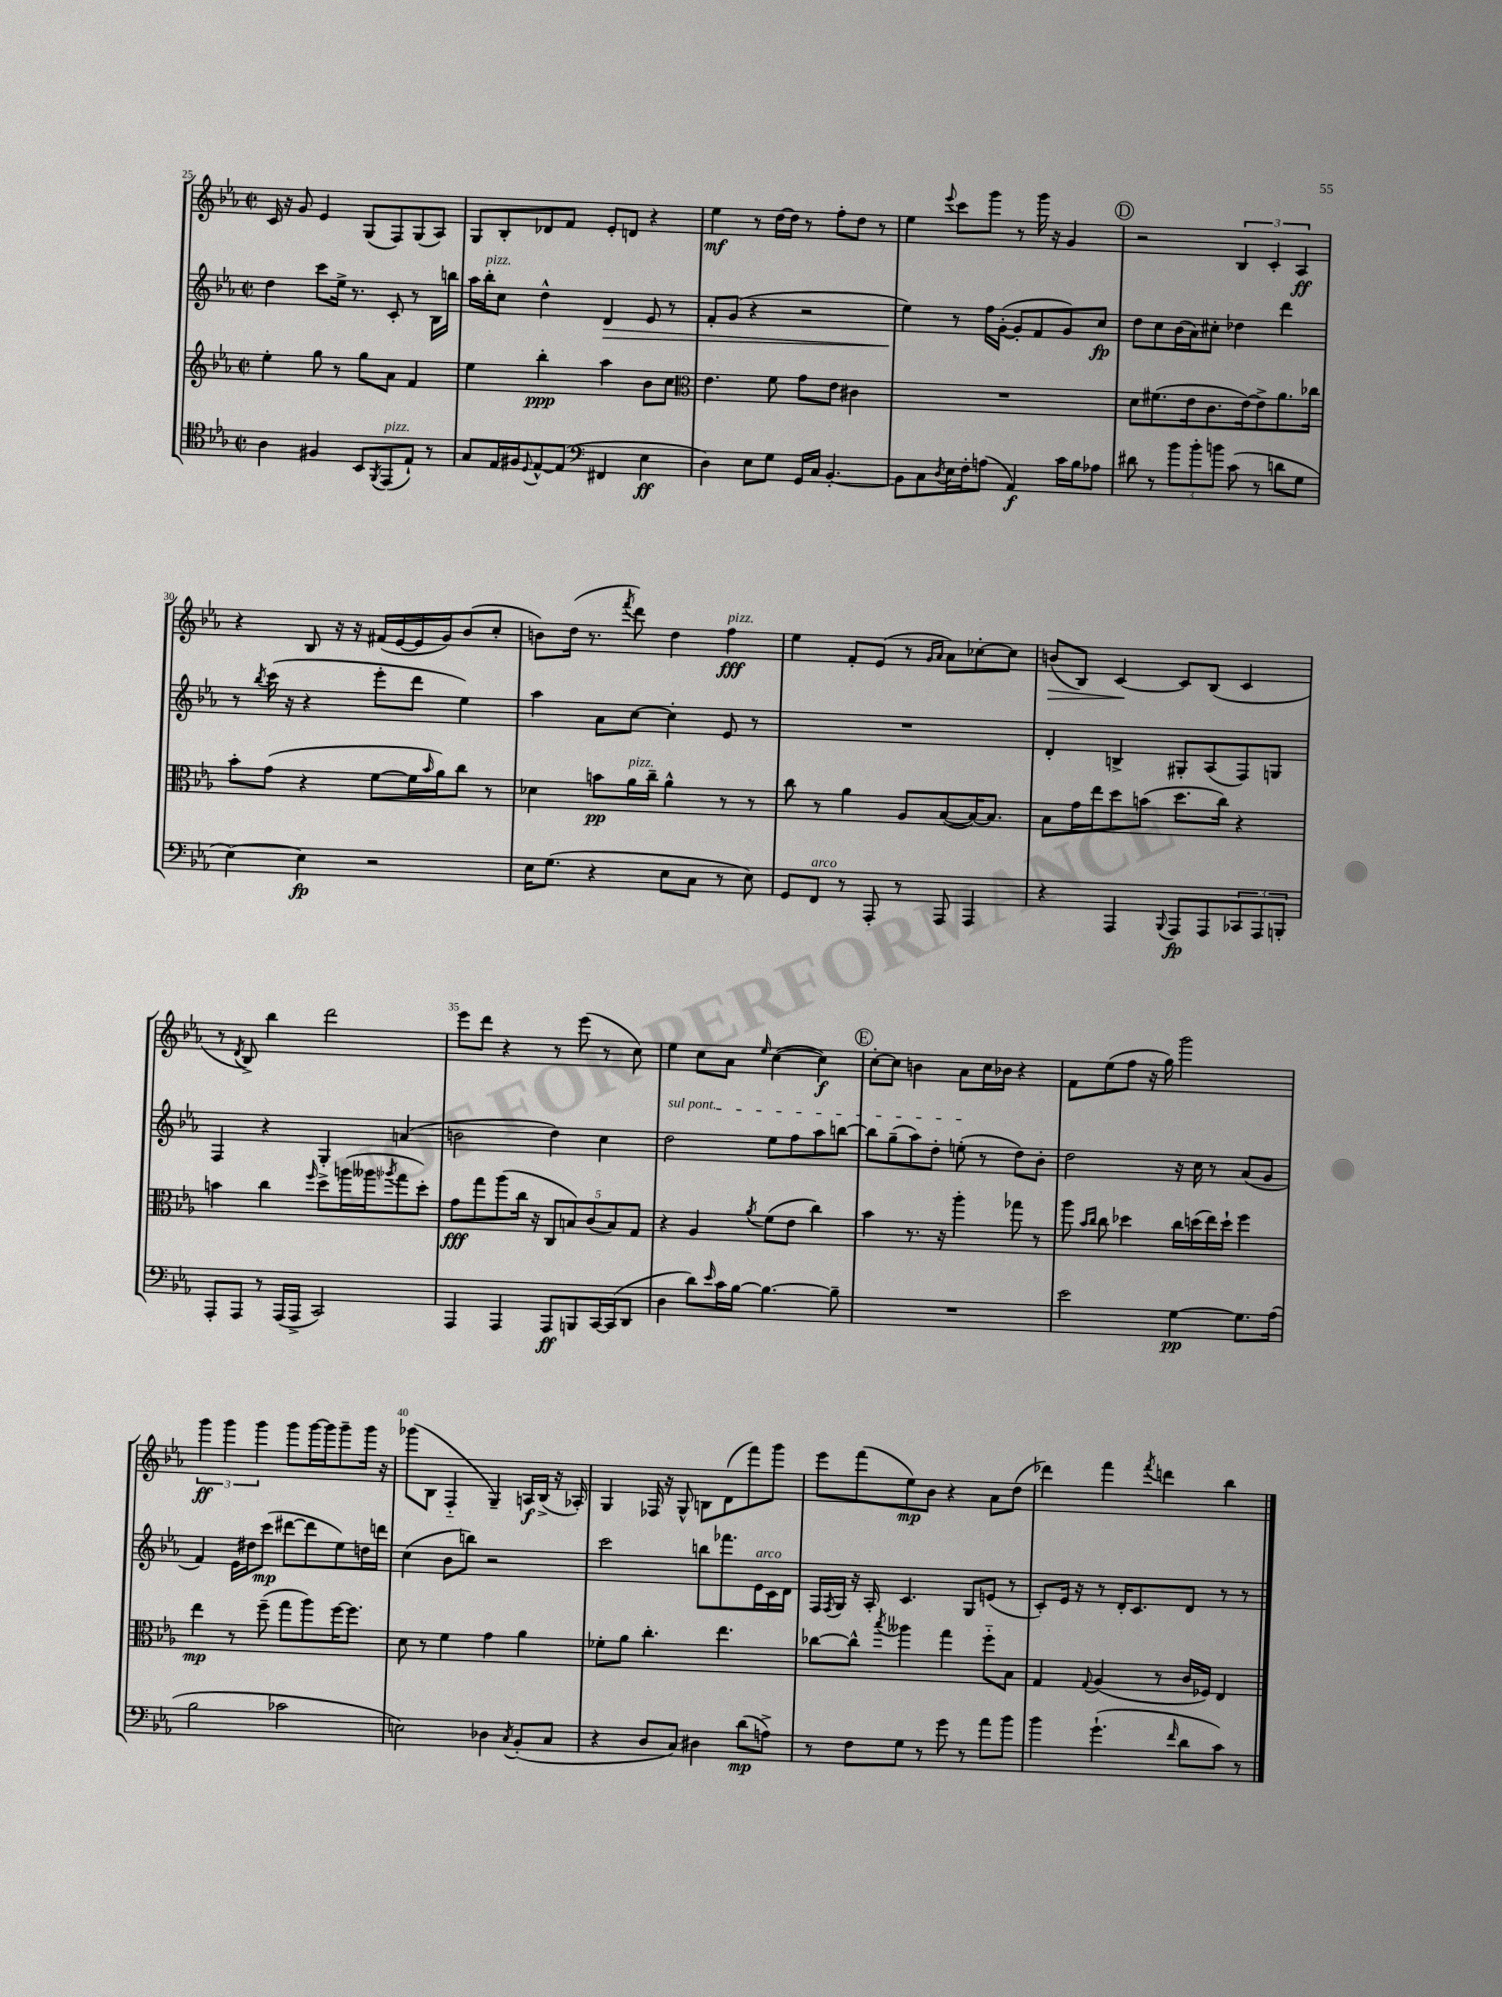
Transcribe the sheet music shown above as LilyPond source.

<<
\new StaffGroup <<
\new Staff = "s0" {
    \clef treble \key ees \major \defaultTimeSignature \time 2/2
    c'16 r16 g'8 ees'4 g8( f8) g8( aes8) |
    g8 bes8-. des'8 f'8 ees'8-. d'8 r4 |
    ees''4\mf r8 d''16~ d''16 r8 f''8-. d''8 r8 |
    ees''4 \appoggiatura { ees'''8 } c'''8 g'''8 r8 g'''16 r16 g'4 |
    \mark \markup { \circle "D" } r2 \tuplet 3/2 { bes4 c'4-. aes4\ff } |
    r4 bes8 r16 r16 fis'16( ees'16~ ees'16 g'16) bes'8( c''8-. |
    b'8) d''16( r8. \acciaccatura { f'''8 } d'''8) d''4 f''4\fff^\markup { \italic "pizz." } |
    ees''4 f'8-. ees'8( r8 \grace { g'16 aes'16 } aes'8) ces''8~-. ces''8 |
    b'8\>( bes8) c'4~\! c'8 bes8( c'4 |
    r8 \acciaccatura { d'8 } bes8->) bes''4 d'''2 |
    ees'''8 d'''8 r4 r8 ees'''8( r8 c''8) |
    ees''4 c''8 aes'8 \grace { ees''16 } c''4~( c''4\f) |
    \mark \markup { \circle "E" } c''8~-. c''8 b'4 aes'8 c''16 bes'16 r4 |
    f'8 ees''8( f''8 r16 g''16) g'''2 |
    \tuplet 3/2 { g'''4\ff g'''4 g'''4 } g'''8 g'''16~ g'''16 g'''8-- g'''16 r16 |
    ges'''8( bes8 f4-_ g4--) a16\f bes16->( r16 aes16-.) |
    g4 fes16 r16 g8-^ b8 d'8( f'''8) g'''8 |
    ees'''8 f'''8( ees''8\mp) bes'8 r4 aes'8 d''8( |
    des'''4) f'''4 \acciaccatura { f'''8 } d'''4 bes''4 \bar "|." |
}
\new Staff = "s1" {
    \clef treble \key ees \major \defaultTimeSignature \time 2/2
    d''4 c'''8 ees''16-> r8. c'8-. r8 bes16 b''16 |
    aes''16 bes''16-.^\markup { \italic "pizz." } c''8 d''4-^ d'4\> ees'8 r8 |
    f'8-. g'8( r4 r2 |
    ees''4\!) r8 f''16 g'16~-.( g'8-. f'8 g'8) c''8\fp |
    \mark \markup { \circle "D" } d''8 c''8 bes'16( aes'16) cis''8-. des''4 d'''4 |
    r8 \acciaccatura { bes''8 } c'''16( r16 r4 ees'''8-. d'''8 ees''4) |
    aes''4 aes'8 c''8~ c''4-. ees'8 r8 |
    R1 |
    d'4-. b4-> gis8-. aes8( f8) g8 |
    f4 r4 g4-. a'4( |
    b'2 d''4) c''4 |
    \once \override TextSpanner.bound-details.left.text = \markup { \italic "sul pont." } d''2\startTextSpan ees''8 f''8 aes''8 b''8~ |
    \mark \markup { \circle "E" } b''8 g''8--( aes''8) d''8-. e''8-.\stopTextSpan( r8 d''8) bes'8-. |
    d''2 r16 c''16 r8 aes'8( g'8 |
    f'4) ees'16 dis''16 c'''8\mp( dis'''8~ dis'''8 ees''8) d''16 d'''16 |
    c''4( bes'8 b''8) r2 |
    c'''2 b''8 fes'''8. ees'16^\markup { \italic "arco" } c'16 d'16 |
    f16 \acciaccatura { f8 } g16 r16 aes16-. c'4. g8 e'8( r8 |
    c'8-.) ees'16 r16 r8 d'16-. c'8. d'8 r8 r8 \bar "|." |
}
\new Staff = "s2" {
    \clef treble \key ees \major \defaultTimeSignature \time 2/2
    ees''4-. g''8 r8 g''8 aes'8 f'4 |
    ees''4 bes''4-.\ppp aes''4 bes'8 c''8 |
    \clef alto ees'4. f'8 g'8 ees'8 cis'4 |
    R1 |
    \mark \markup { \circle "D" } d'8 fis'8.( ees'16 c'8. ees'16~) ees'8-> aes'8. ces''16 |
    bes'8-. g'8( r4 f'8~ f'16 \grace { bes'16 } aes'16) c''8 r8 |
    des'4 b'8\pp aes'16^\markup { \italic "pizz." } c''16-- aes'4-^ r8 r8 |
    c''8 r8 aes'4 aes8 bes8~( bes16~) bes8. |
    bes8 g'16 ees''16 d''8 b'8( d''8. c''16) r4 |
    b'4 c''4 \grace { f''16 } d''8-> a''16( aeses''16 \acciaccatura { aes''8 } g''8 d''8-.) |
    g'8\fff g''8 aes''8( c''16 r16 \tuplet 5/4 { c8 b8) c'8( b8) g8 } |
    r4 aes4 \acciaccatura { aes'8 } f'8( ees'8 c''4) |
    \mark \markup { \circle "E" } bes'4 r8. r16 aes''4-. ges''8 r8 |
    aes''8 \grace { bes'16 c''16 } c''8 des''4 c''16 d''16( ees''16) d''16-! f''4 |
    ees''4\mp r8 f''8--( g''8 aes''8) f''16~ f''8. |
    d'8 r8 f'4 g'4 aes'4 |
    fes'8-. aes'8 c''4.-. ees''4. |
    ces''8~ ces''8-^ \acciaccatura { bes''8 } aeses''4 g''4 f''8-_ bes8 |
    g4 \appoggiatura { g8 } aes4( r8 c'16 fes16) ees4 \bar "|." |
}
\new Staff = "s3" {
    \clef tenor \key ees \major \defaultTimeSignature \time 2/2
    aes4 fis4 bes,8 \acciaccatura { f,8 } ees,8^\markup { \italic "pizz." }( ees8-!) r8 |
    g8 ees16 fis16 \appoggiatura { d8 } ees8~-^ ees8( \clef bass fis,4 ees4\ff |
    d4) ees8 g8 g,16 c16 bes,4.~-. |
    bes,8 c8 \acciaccatura { d8 } ees16 f16-. a8( aes,4\f) c'16 bes16 aes8 |
    \mark \markup { \circle "D" } dis'8 r8 \tuplet 3/2 { bes'8 bes'8-. b'8 } c'8( r8 d'8 g8 |
    ees4~) ees4\fp r2 |
    ees16 g8.( r4 ees8 c8 r8 ees8) |
    g,8 f,8^\markup { \italic "arco" } r8 aes,,8-. r8 aes,,8 aes,,4 |
    r4 aes,,4 \appoggiatura { bes,,8 } aes,,8\fp aes,,8 \tuplet 3/2 { ces,8 aes,,8 b,,8-. } |
    aes,,8-. aes,,8 r8 aes,,16( aes,,16-> c,2) |
    aes,,4 aes,,4 aes,,8\ff b,,8 c,16~ c,16( d,8 |
    d4 d'8) \grace { ees'16 } c'16 bes16~ bes4.~ bes8-- |
    \mark \markup { \circle "E" } R1 |
    ees'2 g4~\pp g8. aes16( |
    bes2 ces'2 |
    e2) des4 \acciaccatura { c8 } bes,8-.( c8 |
    r4 d8 c8) dis4 d'8\mp( a8->) |
    r8 f8 g8 r8 g'8 r8 aes'8 bes'8 |
    bes'4 g'4.-!( \grace { f'16 } d'8 c'8) r8 \bar "|." |
}
>>
>>
\layout { \context { \Score currentBarNumber = #25 \override BarNumber.break-visibility = ##(#f #t #t) barNumberVisibility = #(every-nth-bar-number-visible 5) } }
